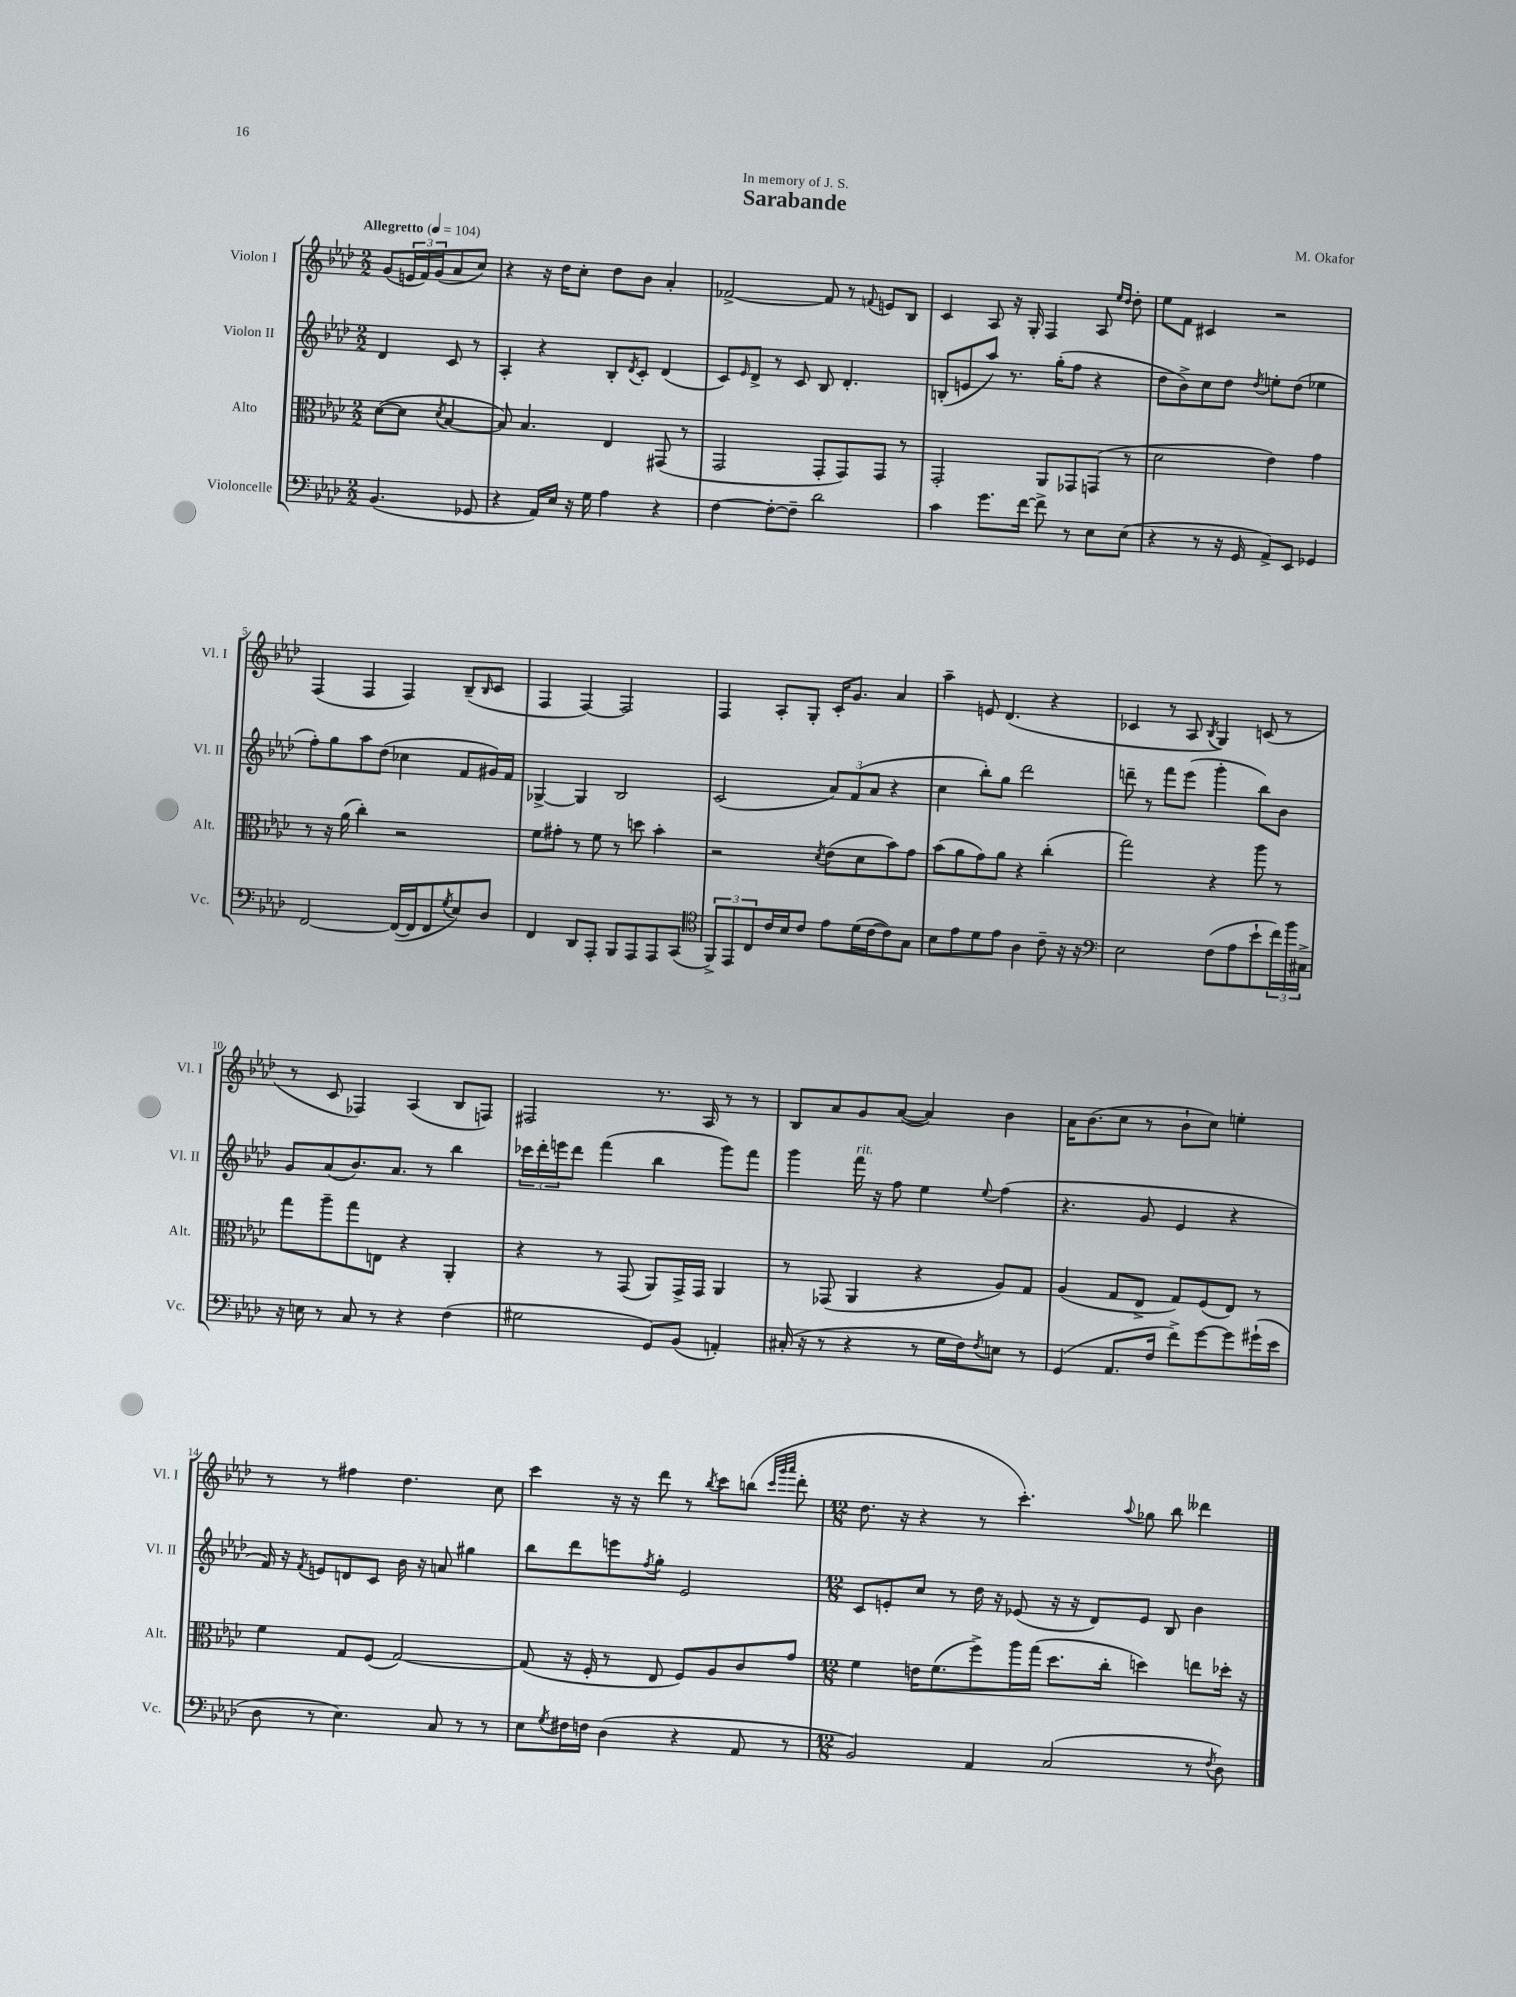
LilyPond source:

\header { title = "Sarabande" composer = "M. Okafor" dedication = "In memory of J. S." }
<<
\new StaffGroup <<
\new Staff = "s0" \with { instrumentName = "Violon I" shortInstrumentName = "Vl. I" } {
    \clef treble \key aes \major \numericTimeSignature \time 2/2 \partial 2 \tempo "Allegretto" 4 = 104
    g'8( \tuplet 3/2 { e'16 f'16) g'16( } aes'8 c''8) |
    r4 r16 des''16 c''8-. des''8 bes'8 aes'4-. |
    fes'2~-> fes'8 r8 \appoggiatura { f'8 } e'8 bes8 |
    c'4 aes8 r16 g16-. f4 aes8 \grace { ees''16 des''16 } des''8-. |
    ees''8 f'8 cis'4 r2 |
    f4( f4 f4) bes8--( \grace { bes16 } c'8 |
    f4 f4~) f2 |
    f4 aes8-. g8-. c'16-. g'8. aes'4 |
    aes''4-- e'8 des'4.( r4 |
    ces'4 r8 aes8 \acciaccatura { bes8 } g4) c'8( r8 |
    r8 c'8 fes4) aes4( bes8 f8) |
    fis2 r8. aes16 r8 r8 |
    bes8 aes'8 g'8 aes'8~( aes'4) bes'4 |
    aes'16 bes'8.( c''8 r8 bes'8-! c''8) e''4-. |
    r8 r8 fis''4 des''4. c''8 |
    c'''4 r16 r16 des'''8 r8 \acciaccatura { bes''8 } c'''8 b''8( \grace { c'''32 g'''32 aes'''32 } des'''8-. |
    \numericTimeSignature \time 12/8 des''8. r16 r4 r8 c'''4.-.) \appoggiatura { aes''8 } ges''8 bes''8 deses'''4 \bar "|." |
}
\new Staff = "s1" \with { instrumentName = "Violon II" shortInstrumentName = "Vl. II" } {
    \clef treble \key aes \major \numericTimeSignature \time 2/2 \partial 2
    des'4 c'8 r8 |
    aes4-. r4 bes8-. \acciaccatura { des'8 } c'8-. des'4( |
    c'8) \grace { ees'16 } des'8-> r8 c'8 bes8 des'4.-. |
    b8-.( e'8 aes''8) r8. g''16-.( f''8 r4 |
    des''8 bes'8->) c''8 des''8 \acciaccatura { des''8 } e''8-. des''8( ees''4 |
    f''8-.) g''8 aes''8 des''8( ces''4 f'8 gis'16) f'16 |
    ges4~-> ges4 bes2 |
    c'2( \tuplet 3/2 { aes'8) f'8( aes'8 } r4 |
    c''4 bes''8-.) g''8 des'''2 |
    d'''8-- r8 f'''8 ees'''8( g'''4-. bes''8) bes'8 |
    g'8 aes'8( bes'8.) aes'8. r8 bes''4 |
    \tuplet 3/2 { ces'''16 des'''16-. e'''16 } des'''8 f'''4( bes''4 g'''8) f'''8 |
    g'''4 f'''16^\markup { \italic "rit." } r16 f''8 ees''4 \appoggiatura { ees''8 } f''4( |
    r4. g'8 ees'4 r4 |
    f'16) r16 \acciaccatura { f'8 } e'8 d'8 c'8 bes'16 r16 a'8 gis''4 |
    bes''8 des'''8 e'''8 \acciaccatura { f''8 } g''8-. ees'2 |
    \numericTimeSignature \time 12/8 c'8 e'8-. c''8 r8 des''16 r16 ees'8( r16 r16 des'8) ees'8 bes8 bes'4 \bar "|." |
}
\new Staff = "s2" \with { instrumentName = "Alto" shortInstrumentName = "Alt." } {
    \clef alto \key aes \major \numericTimeSignature \time 2/2 \partial 2
    des'8~( des'8 \acciaccatura { des'8 } bes4~ |
    bes8) bes4. ees4 gis,8( r8 |
    g,2 g,8-. g,8) g,8 r8 |
    g,2-. aes,8 ges,8 g,8( r8 |
    des'2 ees'4) g'4 |
    r8 r16 aes'16( c''4-.) r2 |
    f'8 gis'8-. r8 f'8 r8 d''8 bes'4-. |
    r2 \acciaccatura { des'8 } ees'8( des'8 bes'8) g'8 |
    bes'8( aes'8 g'8) aes'8 r4 c''4-.( |
    g''2) r4 aes''8 r8 |
    g''8 aes''8-- g''8 e8 r4 aes,4-. |
    r4 r8 g,8( aes,8) g,16-> g,16 aes,4 |
    r8 ges,8( aes,4 r4 aes8) g8 |
    aes4( g8 ees8-> g8) f8( ees8) r8 |
    f'4 g8 f8( g2~) |
    g8( r16 f16-. r8 ees8 f8) aes8 c'8 g'8 |
    \numericTimeSignature \time 12/8 f'4 e'16 f'8.( f''8->) aes''16 g''16( des''8. c''16-. d''4) e''8 des''16-. r16 \bar "|." |
}
\new Staff = "s3" \with { instrumentName = "Violoncelle" shortInstrumentName = "Vc." } {
    \clef bass \key aes \major \numericTimeSignature \time 2/2 \partial 2
    bes,4.( ges,8 |
    r4 aes,16) ees16 r16 g16 aes4 r4 |
    f4~ f8~-. f8-- des'2 |
    c'4 g'8. f'16~ f'8-> r8 ees8 ees8( |
    r4 r8 r16 g,16 aes,8->) ees,8 ges,4 |
    f,2~ f,16~( f,16 f,8 \acciaccatura { g8 } ees8) des8 |
    f,4 des,8 aes,,8-. bes,,8 aes,,8 aes,,8 c,8( |
    \clef tenor \tuplet 3/2 { f,8->) ees,8 c8 } c'16 bes16 c'8 ees'8 des'16( c'16~ c'8) g8 |
    bes8 ees'8 des'8 ees'8 aes4 c'8-- r16 r16 |
    \clef bass ees2 f8( aes8 ees'8-! \tuplet 3/2 { f'16) bes'16 cis16-> } |
    r16 e16 r8 c8 r8 r4 f4( |
    gis2 g,8) bes,8( a,4-.) |
    cis16-.( r16 r8 r4 r8 g16 f16) \acciaccatura { f8 } e8 r8 |
    g,4( aes,8. f16 f'8->) g'8~ g'8 gis'16-!( ees'16 |
    des8 r8 ees4.) c8 r8 r8 |
    ees8 \acciaccatura { g8 } fis16 f16 des4( r4 aes,8 r8 |
    \numericTimeSignature \time 12/8 bes,2) aes,4 c2( r8 \acciaccatura { f8 } des8) \bar "|." |
}
>>
>>
